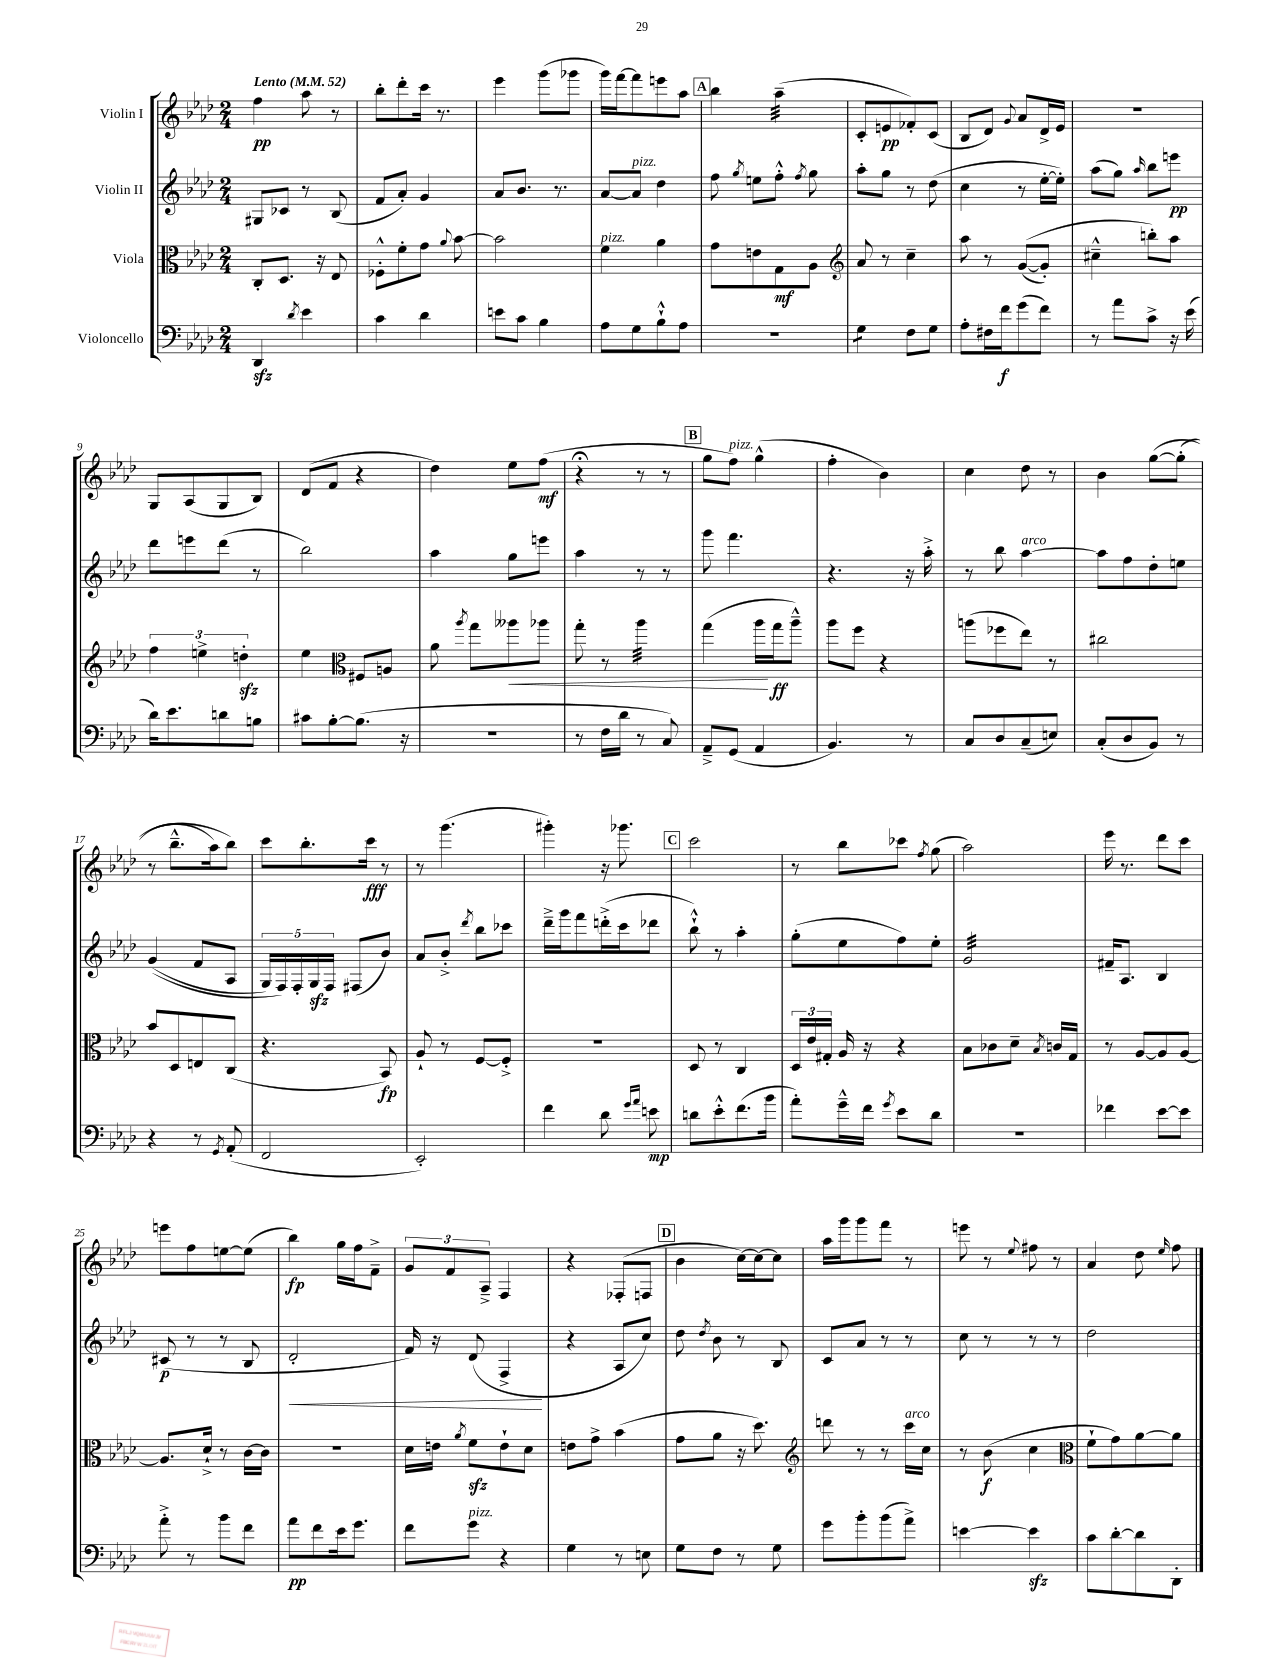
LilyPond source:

<<
\new StaffGroup <<
\new Staff = "s0" \with { instrumentName = "Violin I" } {
    \clef treble \key aes \major \numericTimeSignature \time 2/4 \tempo "Lento" 4 = 52
    \autoBeamOff f''4\pp aes''8 r8 |
    bes''8[-. des'''8-. c'''16] r8. |
    ees'''4 g'''8[( ges'''8] |
    g'''16[) f'''16~ f'''8 e'''8 aes''8] |
    \mark \markup { \box "A" } bes''4 aes''4:32--( |
    c'8[-. e'8\pp fes'8-.) c'8]( |
    bes8[ des'8]) \appoggiatura { g'8 } aes'8[ des'16-> ees'16] |
    R2 |
    g8[ aes8( g8 bes8]) |
    des'8[( f'8] r4 |
    des''4) ees''8[ f''8]\mf( |
    r4\fermata r8 r8 |
    \mark \markup { \box "B" } g''8[ f''8]^\markup { \italic "pizz." }) g''4-^( |
    f''4-. bes'4) |
    c''4 des''8 r8 |
    bes'4 g''8[~\( g''8]-.( |
    r8 bes''8.[---^ aes''16) bes''8]\) |
    c'''8[ bes''8.-. c'''16]\fff r8 |
    r8 g'''4.( |
    gis'''4-.) r16 ges'''8. |
    \mark \markup { \box "C" } c'''2 |
    r8 bes''8[ ces'''8] \acciaccatura { f''8 } g''8( |
    aes''2) |
    ees'''16 r8. des'''8[ c'''8] |
    e'''8[ f''8 e''8~ e''8]( |
    bes''4\fp) g''16[ f''16 f'8]---> |
    \tuplet 3/2 { g'8[ f'8 aes8]---> } f4 |
    r4 fes8[-.( f8] |
    \mark \markup { \box "D" } bes'4 c''16[~) c''16~ c''8] |
    aes''16[ g'''16 g'''8 f'''8] r8 |
    e'''8 r8 \appoggiatura { ees''8 } fis''8 r8 |
    aes'4 des''8 \grace { ees''16 } f''8 \bar "|." |
}
\new Staff = "s1" \with { instrumentName = "Violin II" } {
    \clef treble \key aes \major \numericTimeSignature \time 2/4
    \autoBeamOff gis8[ ces'8] r8 bes8( |
    f'8[ aes'8]-.) g'4 |
    aes'8[ bes'8.] r8. |
    aes'8[~ aes'8]^\markup { \italic "pizz." } des''4 |
    \mark \markup { \box "A" } f''8 \acciaccatura { g''8 } e''8[ f''8]-.-^ \acciaccatura { f''8 } g''8 |
    aes''8[-. g''8] r8 des''8( |
    c''4 r8 ees''16[~-. ees''16]-.) |
    aes''8[( g''8]) \grace { aes''16 } bes''8[ e'''8]\pp |
    des'''8[ e'''8 des'''8]( r8 |
    bes''2) |
    aes''4 g''8[ e'''8] |
    aes''4 r8 r8 |
    \mark \markup { \box "B" } g'''8 f'''4. |
    r4. r16 aes''16-.-> |
    r8 bes''8 aes''4~^\markup { \italic "arco" } |
    aes''8[ f''8 des''8-. e''8] |
    g'4(\( f'8[ aes8] |
    \tuplet 5/4 { g16[) f16\) f16-. g16\sfz f16] } fis8[( bes'8]) |
    aes'8[ bes'8]-.-> \acciaccatura { des'''8 } bes''8[ ces'''8] |
    des'''16[---> g'''16 f'''8 d'''16-.->( c'''16 des'''8] |
    \mark \markup { \box "C" } bes''8-!-^) r8 aes''4-. |
    g''8[-.( ees''8 f''8) ees''8]-. |
    g'2:32 |
    fis'16[-- aes8.] bes4 |
    cis'8\p( r8 r8 bes8 |
    des'2-.\< |
    f'16) r16 des'8( f4->\! |
    r4 aes8[ c''8]) |
    \mark \markup { \box "D" } des''8 \acciaccatura { des''8 } bes'8 r8 bes8 |
    c'8[ aes'8] r8 r8 |
    c''8 r8 r8 r8 |
    des''2 \bar "|." |
}
\new Staff = "s2" \with { instrumentName = "Viola" } {
    \clef alto \key aes \major \numericTimeSignature \time 2/4
    \autoBeamOff c8[-. des8.] r16 ees8 |
    fes8[-.-^ f'8-. g'8] \appoggiatura { aes'8 } bes'8~ |
    bes'2 |
    f'4^\markup { \italic "pizz." } aes'4 |
    \mark \markup { \box "A" } g'8[ e'8 g8\mf aes8] |
    \clef treble aes'8 r8 c''4-- |
    aes''8 r8 g'8[~(\( g'8]-.) |
    cis''4---^ b''8[-.\) aes''8] |
    \tuplet 3/2 { f''4 e''4-> d''4-.\sfz } |
    ees''4 \clef alto fis8[ a8] |
    aes'8 \acciaccatura { aes''8 } g''8[ aeses''8\< aes''8] |
    g''8-. r8 aes''4:32 |
    \mark \markup { \box "B" } g''4( aes''16[\! g''16\ff aes''8]---^) |
    aes''8[ f''8] r4 |
    a''8[( fes''8 ees''8]) r8 |
    cis''2 |
    bes'8[ des8 e8 c8]( |
    r4. bes,8\fp) |
    aes8-! r8 f8[~ f8]-.-> |
    r2 |
    \mark \markup { \box "C" } des8 r8 c4 |
    \tuplet 3/2 { des16[ ees'16 gis16]-. } aes16 r16 r4 |
    bes8[ ces'8 des'8]-- \acciaccatura { bes8 } c'16[ g16] |
    r8 aes8[~ aes8 aes8]~ |
    aes8.[ des'16]-!-> r8 c'16[~ c'16] |
    R2 |
    des'16[ e'16] \acciaccatura { aes'8 } f'8[\sfz e'8-! des'8] |
    e'8[ g'8]-> bes'4( |
    \mark \markup { \box "D" } g'8[ aes'8] r16 des''8.) |
    \clef treble d'''8 r8 r8 c'''16[^\markup { \italic "arco" } c''16] |
    r8 bes'8\f( c''4 |
    \clef alto f'8[-! g'8) aes'8~ aes'8] \bar "|." |
}
\new Staff = "s3" \with { instrumentName = "Violoncello" } {
    \clef bass \key aes \major \numericTimeSignature \time 2/4
    \autoBeamOff des,4\sfz \acciaccatura { des'8 } ees'4 |
    c'4 des'4 |
    e'8[ c'8] bes4 |
    aes8[ g8 bes8-!-^ aes8] |
    \mark \markup { \box "A" } r2 |
    g4:8 f8[ g8] |
    aes8[-. fis16 f'16\f g'8( f'8]) |
    r8 aes'8[ c'8]-> r16 ees'16( |
    des'16[) ees'8. d'8 b8] |
    cis'8[ bes8~-. bes8.]( r16 |
    r2 |
    r8 f16[ des'16] r8 c8) |
    \mark \markup { \box "B" } aes,8[---> g,8]( aes,4 |
    bes,4.) r8 |
    c8[ des8 c8--( e8]) |
    c8[-.( des8 bes,8]) r8 |
    r4 r8 \acciaccatura { g,8 } aes,8-.( |
    f,2 |
    ees,2-.) |
    f'4 des'8 \grace { g'16[ aes'16] } e'8\mp |
    \mark \markup { \box "C" } d'8[ ees'8-.-^ f'8.( bes'16] |
    aes'8[-.) g'16---^ f'16] \acciaccatura { g'8 } ees'8[ des'8] |
    r2 |
    fes'4 ees'8[~ ees'8] |
    aes'8-.-> r8 bes'8[ f'8] |
    aes'8[\pp f'8 ees'16 g'8.] |
    f'8[ g'8]^\markup { \italic "pizz." } r4 |
    g4 r8 e8 |
    \mark \markup { \box "D" } g8[ f8] r8 g8 |
    g'8[ bes'8-. bes'8( aes'8]->) |
    e'4~ e'4\sfz |
    c'8[ des'8~-. des'8 des,8]-. \bar "|." |
}
>>
>>
